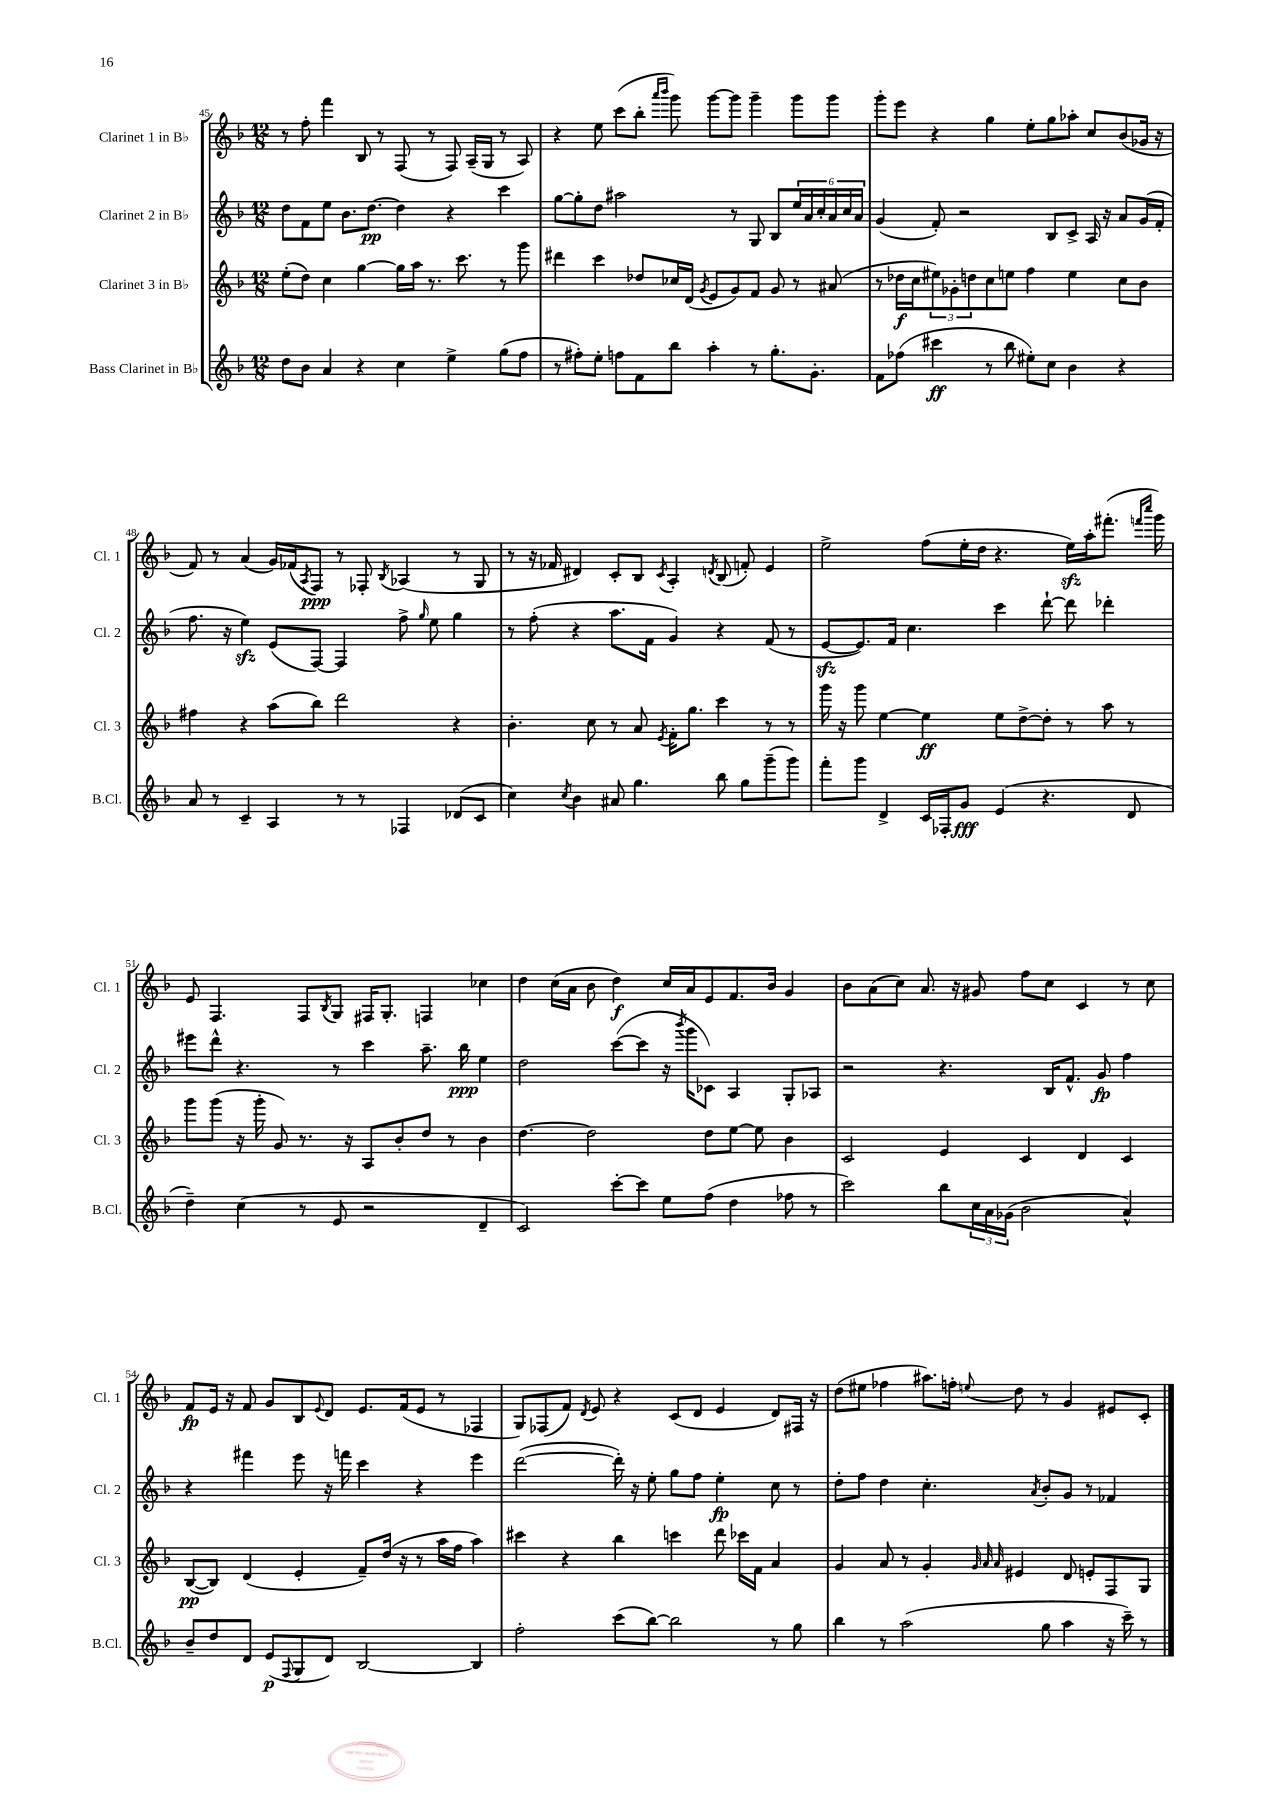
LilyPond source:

<<
\new StaffGroup <<
\new Staff = "s0" \with { instrumentName = "Clarinet 1 in Bb" shortInstrumentName = "Cl. 1" } {
    \clef treble \key f \major \numericTimeSignature \time 12/8
    r8 f''8-. f'''4 bes8 r8 f8( r8 f8) a16--( g16 r8 a8) |
    r4 e''8 c'''8( bes''8-. \grace { a'''16 bes'''16 } g'''8) g'''8~ g'''8 g'''4-- g'''8 g'''8 |
    g'''8-. e'''8 r4 g''4 e''8-. g''8 aes''8-. c''8 bes'8( ges'16 r16 |
    f'8) r8 a'4( g'16) fes'16( \acciaccatura { a8 } f8\ppp) r8 fes8-. \acciaccatura { bes8 } aes4( r8 g8 |
    r8 r16 fes'16 dis'4) c'8-. bes8 \acciaccatura { c'8 } a4-. \acciaccatura { d'8 } bes8( f'8-.) e'4 |
    e''2-> f''8( e''16-. d''16 r4. e''16\sfz) a''16-. fis'''8.-.( \grace { f'''16 c''''16 } g'''16) |
    e'8 f4. f8 \acciaccatura { bes8 } g8 fis16 g8.-. f4 ces''4 |
    d''4 c''16( a'16 bes'8 d''4\f) c''16 a'16 e'8 f'8. bes'16 g'4 |
    bes'8 a'8( c''8) a'8. r16 gis'8 f''8 c''8 c'4 r8 c''8 |
    f'8\fp e'16 r16 f'8 g'8 bes8 \appoggiatura { e'8 } d'8 e'8. f'16( e'8 r8 fes4 |
    g8) fes8( f'8) \acciaccatura { d'8 } e'8 r4 c'8( d'8 e'4 d'8) fis16 r16 |
    d''8( eis''8 fes''4 ais''8.) f''16-. \appoggiatura { e''8 } d''8 r8 g'4 eis'8 c'8-. \bar "|." |
}
\new Staff = "s1" \with { instrumentName = "Clarinet 2 in Bb" shortInstrumentName = "Cl. 2" } {
    \clef treble \key f \major \numericTimeSignature \time 12/8
    d''8 f'8 e''8 bes'8. d''8.~\pp d''4 r4 c'''4 |
    g''8~ g''8-. d''8 ais''2 r8 g8 bes8 \tuplet 6/4 { e''16 a'16 c''16-. a'16 c''16 a'16 } |
    g'4( f'8-.) r2 bes8 c'8-> a16 r16 a'8 g'16( f'16-. |
    f''8. r16 e''4\sfz) e'8( f8~) f4 f''8-> \grace { g''16 } e''8 g''4 |
    r8 f''8-.( r4 a''8. f'16 g'4) r4 f'8( r8 |
    e'8~\sfz e'8.) f'16 c''4. c'''4 d'''8~-! d'''8 des'''4-. |
    eis'''8 d'''8-^ r4. r8 c'''4 a''8.-- bes''16\ppp e''4 |
    d''2 c'''8~( c'''8 r16 \acciaccatura { bes'''8 } g'''16 ces'8) a4 g8-. aes8 |
    r2 r4. bes16 f'8.-^ g'8\fp f''4 |
    r4 fis'''4 e'''8 r16 f'''16 c'''4 r4 e'''4 |
    d'''2~( d'''16-.) r16 e''8-. g''8 f''8 e''4-.\fp c''8 r8 |
    d''8-. f''8 d''4 c''4.-. \acciaccatura { a'8 } bes'8-. g'8 r8 fes'4 \bar "|." |
}
\new Staff = "s2" \with { instrumentName = "Clarinet 3 in Bb" shortInstrumentName = "Cl. 3" } {
    \clef treble \key f \major \numericTimeSignature \time 12/8
    e''8-.( d''8) c''4 g''4~ g''16 a''16 r8. c'''8. r8 g'''8 |
    dis'''4 c'''4 des''8 ces''16 d'16( \acciaccatura { g'8 } e'8 g'8) f'8 g'8 r8 ais'8( |
    r8 des''16\f c''16 \tuplet 3/2 { eis''8) ges'8-. d''8 } c''8 e''8 f''4 e''4 c''8 bes'8 |
    fis''4 r4 a''8( bes''8) d'''2 r4 |
    bes'4.-. c''8 r8 a'8 \acciaccatura { e'8 } f'16-. g''8. c'''4 r8 r8 |
    g'''16 r16 g'''8 e''4~ e''4\ff e''8 d''8~-> d''8-. r8 a''8 r8 |
    g'''8 g'''8( r16 g'''16-. g'8) r8. r16 a8 bes'8-. d''8 r8 bes'4 |
    d''4.~ d''2 d''8 e''8~ e''8 bes'4 |
    c'2 e'4 c'4 d'4 c'4 |
    bes8~\pp( bes8) d'4( e'4-. f'8--) d''16( r16 r8 a''16 f''16 a''4) |
    cis'''4 r4 bes''4 c'''4 d'''8 ces'''16 f'16 a'4 |
    g'4 a'8 r8 g'4-. \grace { g'32 a'32 a'32 } eis'4 d'8 e'8-. f8 g8 \bar "|." |
}
\new Staff = "s3" \with { instrumentName = "Bass Clarinet in Bb" shortInstrumentName = "B.Cl." } {
    \clef treble \key f \major \numericTimeSignature \time 12/8
    d''8 bes'8 a'4 r4 c''4 e''4-> g''8( f''8 |
    r8 fis''8-.) e''8-. f''8 f'8 bes''8 a''4-. r8 g''8.-. g'8.-. |
    f'8 fes''8( cis'''4\ff r8 bes''8 eis''8-.) c''8 bes'4 r4 |
    a'8 r8 c'4-- a4 r8 r8 fes4 des'8( c'8 |
    c''4) \acciaccatura { c''8 } bes'4 ais'8 g''4. bes''8 g''8 g'''8--( g'''8) |
    f'''8-. g'''8 d'4-> c'16 fes16-. g'8\fff e'4( r4. d'8 |
    d''4--) c''4( r8 e'8 r2 d'4-- |
    c'2) c'''8~-. c'''8 e''8 f''8( d''4 fes''8 r8 |
    c'''2) bes''8 \tuplet 3/2 { c''16 a'16 ges'16( } bes'2 a'4-^) |
    bes'8-- d''8 d'8 e'8\p( \appoggiatura { f8 } g8 d'8) bes2~ bes4 |
    f''2-. c'''8( bes''8~) bes''2 r8 g''8 |
    bes''4 r8 a''2( g''8 a''4 r16 c'''16--) r8 \bar "|." |
}
>>
>>
\layout { \context { \Score currentBarNumber = #45 } }
